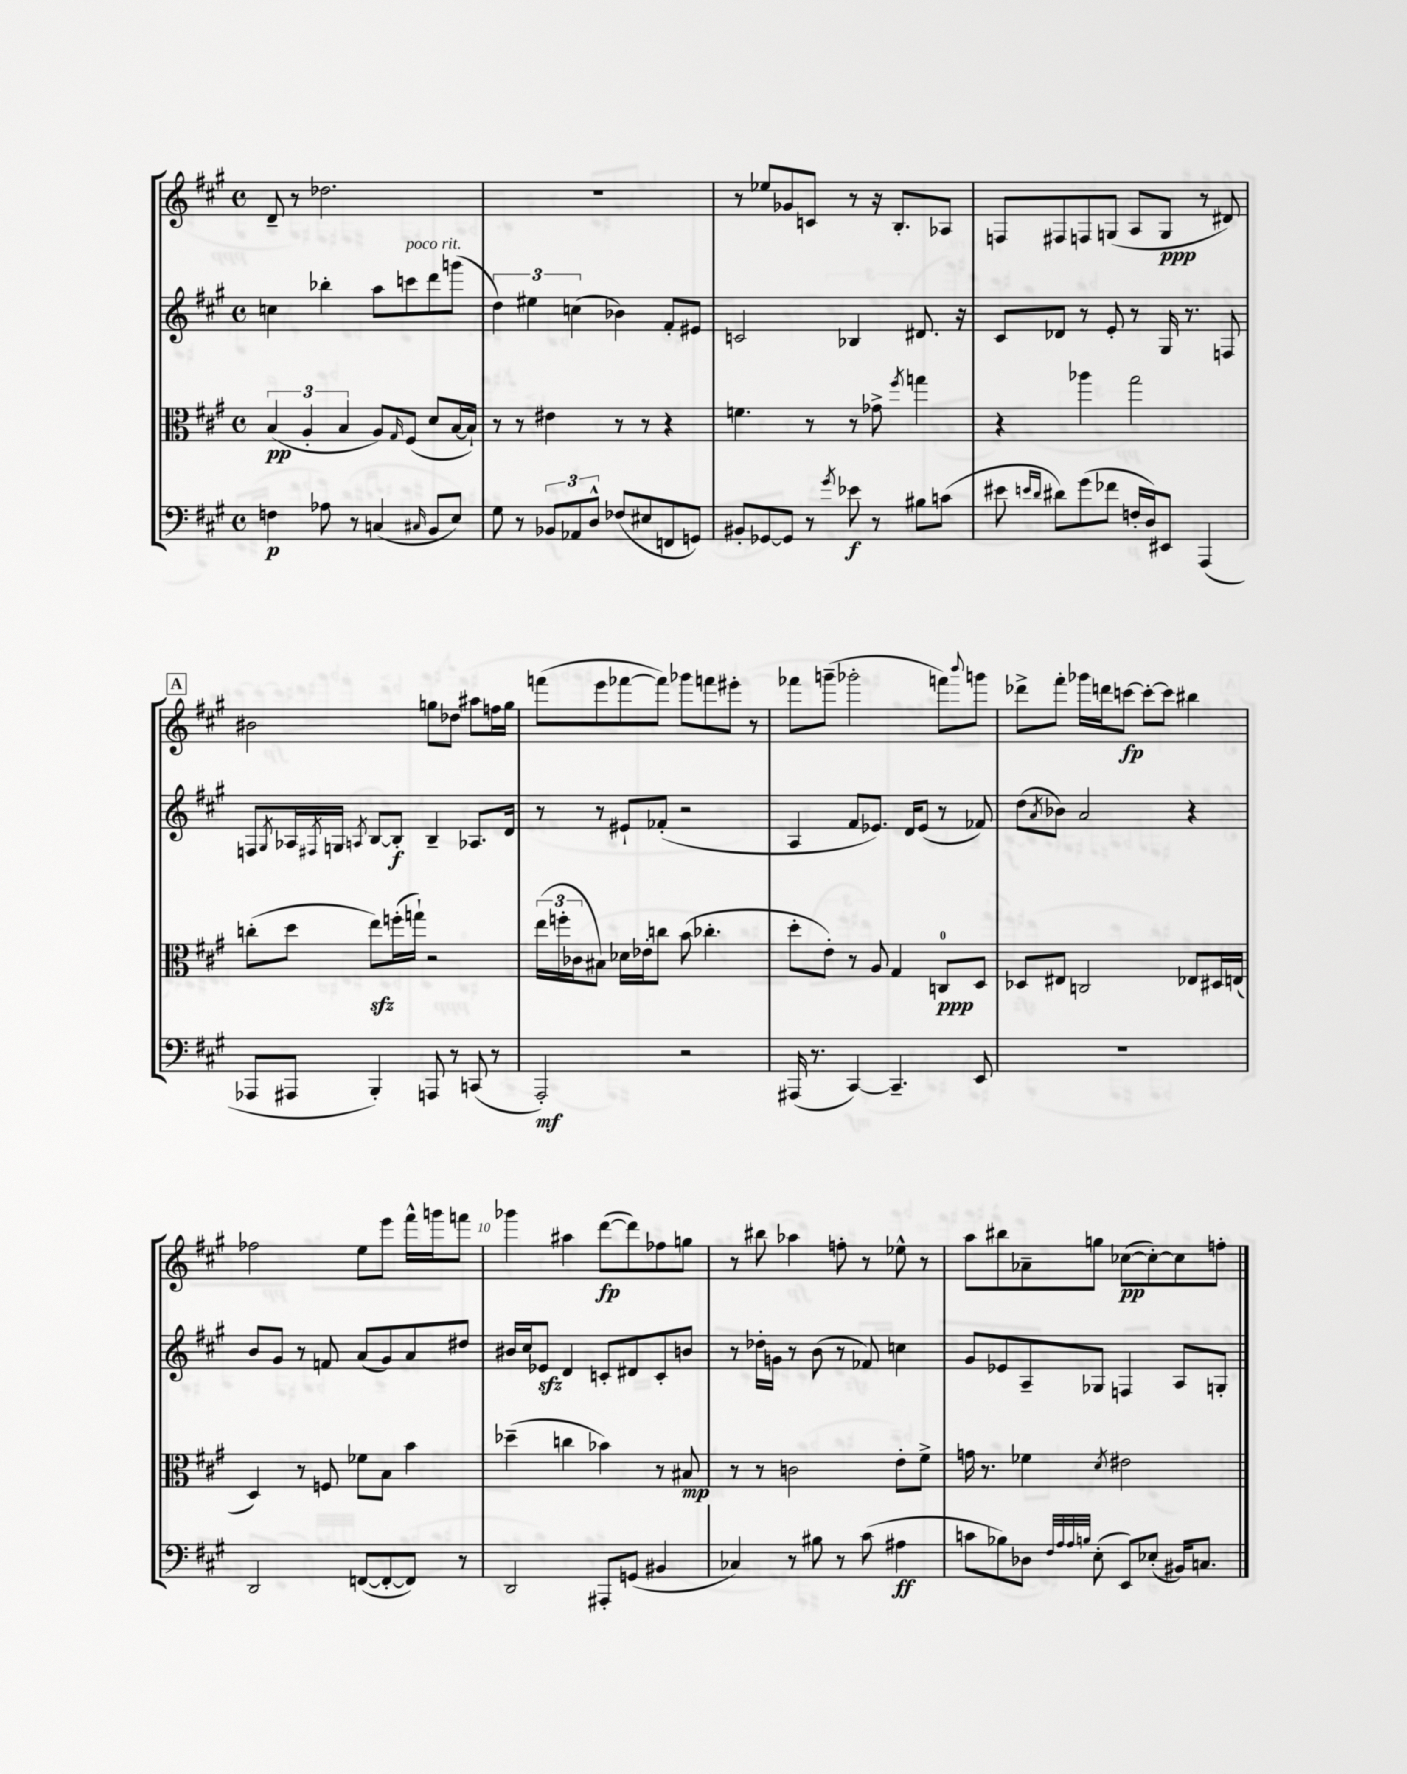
<<
\new StaffGroup <<
\new Staff = "s0" {
    \clef treble \key a \major \defaultTimeSignature \time 4/4
    d'8-- r8 des''2. |
    R1 |
    r8 ees''8 ges'8 c'8 r8 r16 b8.-. aes8 |
    f8 fis8 f8 g8( a8 g8\ppp r8 dis'8) |
    \mark \markup { \box "A" } bis'2 g''8 des''8 ais''8 f''16 g''16 |
    f'''8( e'''8 fes'''8~ fes'''8) ges'''8 f'''8 eis'''8-. r8 |
    fes'''8 g'''8--( ges'''2-. f'''8) \appoggiatura { b'''8 } g'''8 |
    des'''8-> fis'''8-. ges'''16 d'''16 c'''8~\fp c'''8~-. c'''8 bis''4 |
    fes''2 e''8 e'''8 fis'''16-^ g'''16 f'''8 |
    ges'''4 ais''4 d'''8~\fp( d'''8) fes''8 g''8 |
    r8 bis''8 aes''4 f''8-. r8 ees''8-^ r8 |
    a''8 bis''8 aes'8-- g''8 ces''8~\pp( ces''8~-.) ces''8 f''8-. \bar "|." |
}
\new Staff = "s1" {
    \clef treble \key a \major \defaultTimeSignature \time 4/4
    c''4 bes''4-. a''8 c'''8^\markup { \italic "poco rit." } d'''8 g'''8( |
    \tuplet 3/2 { d''4) eis''4 c''4( } bes'4) fis'8-. eis'8 |
    c'2 bes4 dis'8. r16 |
    cis'8 des'8 r8 e'8-. r8 gis16 r8. f8 |
    \mark \markup { \box "A" } f8 \acciaccatura { gis8 } aes16 \acciaccatura { fis8 } g16 \acciaccatura { a8 } b8~ b8-.\f b4-- aes8. d'16 |
    r8 r8 eis'8-! fes'8-.( r2 |
    a4 fis'8 ees'8.) d'16 ees'8( r8 fes'8) |
    d''8( \acciaccatura { a'8 } bes'8) a'2 r4 |
    b'8 gis'8 r8 f'8 a'8( gis'8) a'8 dis''8 |
    bis'16 cis''16 ees'8\sfz d'4 c'8-. dis'8 c'8-. b'8 |
    r8 des''16-. g'16 r8 b'8( r8 fes'8) c''4 |
    gis'8 ees'8 a8-- ges8 f4 a8 g8-. \bar "|." |
}
\new Staff = "s2" {
    \clef alto \key a \major \defaultTimeSignature \time 4/4
    \tuplet 3/2 { b4\pp( a4-. b4 } a8) \grace { gis16 } fis8( d'8 b16~ b16-!) |
    r8 r8 eis'4 r8 r8 r4 |
    f'4. r8 r8 ges'8-> \acciaccatura { fis''8 } g''4 |
    r4 aes''4 gis''2 |
    \mark \markup { \box "A" } c''8-.( d''8 e''8\sfz) f''16-.( g''16-!) r2 |
    \tuplet 3/2 { e''16( f''16-. ces'16 } bis8) des'16 ees'16-. c''8 b'8( ces''4.-. |
    d''8-. e'8-.) r8 a8 gis4 c8-0\ppp d8 |
    des8 eis8 c2 ees8 dis16 e16( |
    d4) r8 f8 fes'8 b8 b'4 |
    des''4--( c''4 bes'4) r8 bis8\mp |
    r8 r8 c'2 e'8-. fis'8-> |
    g'16 r8. fes'4 \acciaccatura { d'8 } eis'2 \bar "|." |
}
\new Staff = "s3" {
    \clef bass \key a \major \defaultTimeSignature \time 4/4
    f4\p aes8 r8 c4( \grace { cis16 } b,8 e8) |
    gis8 r8 \tuplet 3/2 { bes,8 aes,8 d8-^ } fes8( eis8 f,8 g,8) |
    bis,8-. ges,8~ ges,8 r8 \acciaccatura { gis'8 } ees'8\f r8 bis8 c'8( |
    eis'8 \grace { e'16 d'16 } dis'8) gis'8( fes'8 f16-. d16) eis,8 a,,4( |
    \mark \markup { \box "A" } aes,,8 ais,,8 b,,4-.) a,,8 r8 c,8( r8 |
    a,,2-.\mf) r2 |
    ais,,16( r8. cis,4~) cis,4.-- e,8 |
    R1 |
    d,2 f,8~( f,8~-. f,8) r8 |
    d,2 ais,,8-. g,8( bis,4 |
    ces4) r8 bis8 r8 cis'8( ais4\ff |
    c'8 bes8) des8 \grace { fis32 a32 a32 b32 } e8-.( e,8) ees8-.( bis,16) c8. \bar "|." |
}
>>
>>
\layout { \context { \Score \override BarNumber.break-visibility = ##(#f #t #t) barNumberVisibility = #(every-nth-bar-number-visible 5) } }
